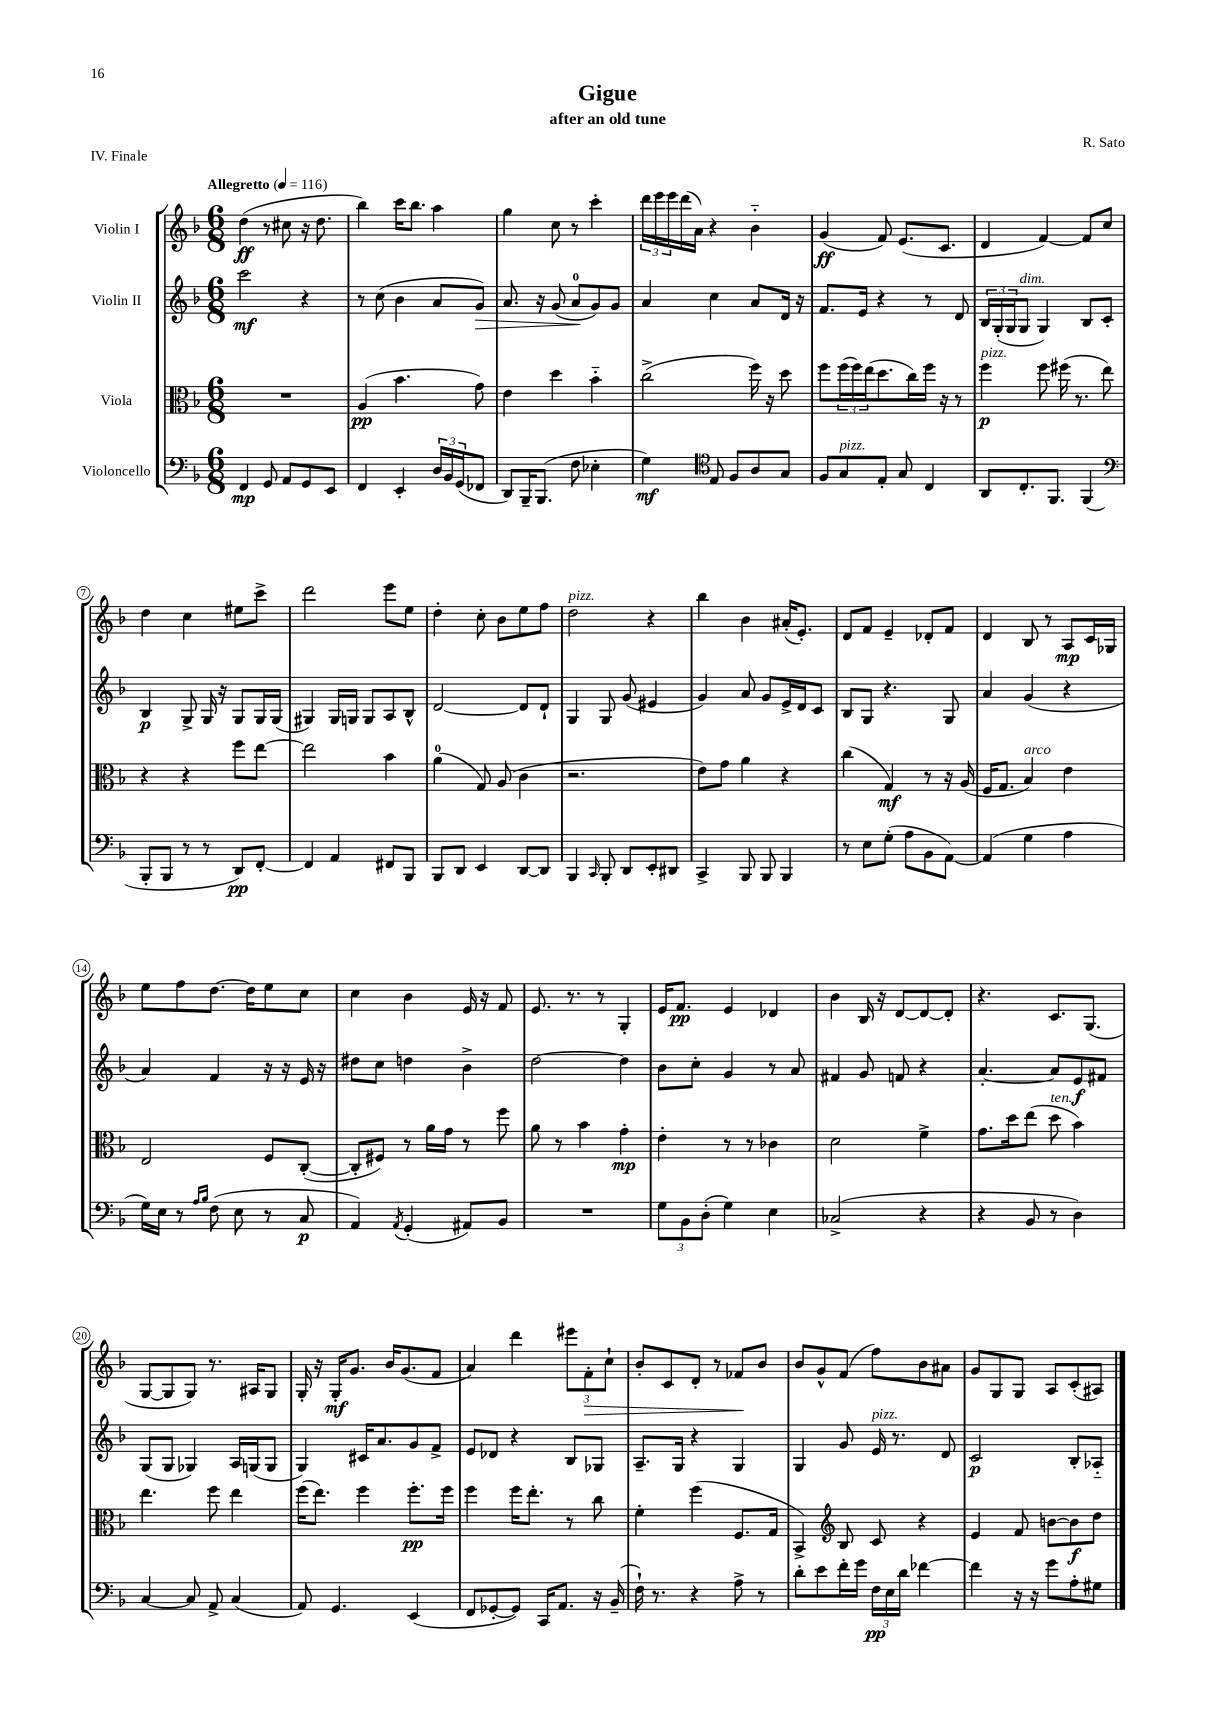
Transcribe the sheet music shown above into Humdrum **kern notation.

**kern	**kern	**kern	**kern
*staff4	*staff3	*staff2	*staff1
*clefF4	*clefC3	*clefG2	*clefG2
*k[b-]	*k[b-]	*k[b-]	*k[b-]
*M6/8	*M6/8	*M6/8	*M6/8
*MM116	*MM116	*MM116	*MM116
4FF/	2.r	2ccc\	(4dd\
8GG/	.	.	8r
8AA/L	.	.	8cc#\
8GG/	.	4r	16r
.	.	.	8.dd\
8EE/J	.	.	.
=	=	=	=
4FF/	(4A/	8r	4bb-\)
.	.	(8cc\	.
4EE'/	4.b-\	4b-\	16ccc\LK
.	.	.	8.bb-\J
24D/LL	.	8a/L	4aa\
24BB-/	.	.	.
(24GG/J	.	.	.
8FF-/J	8g\)	8g/J)	.
=	=	=	=
8DD/L)	4e\	8.a/	4gg\
16BBB-~/K	.	.	.
(8.BBB-/J	.	16r	.
.	4dd\	(8g/	8cc\
8F\	.	8a/L	8r
4E-'\	4b-'~\	8g/)	4ccc'\
.	.	8g/J	.
=	=	=	=
4G\)	(2cc^\	4a/	24ddd\LL
.	.	.	24eee\
.	.	.	24eee\
.	.	.	(16ddd\
.	.	.	16a\JJ)
*clefC4	*	*	*
8E/	.	4cc\	4r
8F/L	.	.	.
8A/	16ff\)	8a/L	4b-'~\
.	16r	.	.
8G/J	8dd\	16d/Jk	.
.	.	16r	.
=	=	=	=
8F/L	8ff\L	8.f/L	(4g/
8G/	(24ff\L	.	.
.	24ff\)	.	.
.	.	16e/Jk	.
.	(24ee\J	.	.
8E'/J	8.dd\	4r	8f/)
8G/	.	.	(8.e/L
.	16cc\L)	.	.
4C/	16ff\JJ	8r	.
.	16r	.	8.c/J
.	8r	8d/	.
=	=	=	=
8AA/L	4ff\	24B-/LL	4d/
.	.	(24G'/	.
.	.	24G/J	.
8.C'/	.	8G/J	.
.	8ff\	4G/)	[4f/)
8.FF/J	.	.	.
.	(16ff#\	.	.
.	8.r	.	.
(4FF/	.	8B-/L	8f/]L
.	8ee\)	8c'/J	8cc/J
=	=	=	=
*clefF4	*	*	*
8BBB-'/L	4r	4B-/	4dd\
8BBB-/J	.	.	.
8r	4r	8G^/	4cc\
8r	.	16G/	.
.	.	16r	.
8DD/L)	8ff\L	8G/L	8ee#\L
[8FF'/J	[8ee\J	16G/L	8ccc^\J
.	.	(16G/JJ	.
=	=	=	=
4FF/]	2ee\]	4G#/)	2ddd\
4AA/	.	16G#/LL	.
.	.	16G/JJ	.
.	.	8G/L	.
8FF#/L	4b-\	8A/	8eee\L
8BBB-/J	.	8B-^^/J	8ee\J
=	=	=	=
8BBB-/L	(4a\	[2d/	4dd'\
8DD/J	.	.	.
4EE/	8G/)	.	8cc'\
.	(8A/	.	8b-\L
[8DD/L	4c\	8d/]L	8ee\
8DD/]J	.	8d`/J	8ff\J
=	=	=	=
4BBB-/	2.r	4G/	2dd\
16qqCC/	.	.	.
8BBB-'/	.	8G/	.
8DD/L	.	(8g/	.
8EE'/	.	4e#/	4r
8DD#/J	.	.	.
=	=	=	=
4CC^/	8e\L)	4g/)	4bb-\
.	8g\J	.	.
8BBB-/	4a\	8a/	4b-\
8BBB-/	.	8g/L	.
4BBB-/	4r	16e^/L	(16a#'/LK
.	.	16d/J	8.e'/J)
.	.	8c/J	.
=	=	=	=
8r	(4cc\	8B-/L	8d/L
8E\L	.	8G/J	8f/J
(8G'\J	4G/)	4.r	4e~/
8A\L	.	.	.
8BB-\	8r	.	8d-'/L
[8AA\J)	16r	8G/	8f/J
.	(16A/	.	.
=	=	=	=
(4AA/]	16F/LK	4a/	4d/
.	8.G/J	.	.
4G\	4B-/)	(4g/	8B-/
.	.	.	8r
4A\	4e\	4r	8A/L
.	.	.	16c/L
.	.	.	16G-/JJ
=	=	=	=
16G\LL)	2E/	4a/)	8ee\L
16E\JJ	.	.	.
8r	.	.	8ff\
16qqA/LL	.	.	.
16qqB-/JJ	.	.	.
(8F\	.	4f/	[8.dd\J
8E\	.	.	.
.	.	.	16dd\]LK
8r	8F/L	16r	8ee\
.	.	16r	.
8C/	([8C'/J	16e/	8cc\J
.	.	16r	.
=	=	=	=
4AA/)	8C'/]L	8dd#\L	4cc\
.	8F#/J)	8cc\J	.
8qAA/	.	.	.
(4GG'/	8r	4dd\	4b-\
.	16a\LL	.	.
.	16g\JJ	.	.
8AA#/L)	8r	4b-^\	16e/
.	.	.	16r
8BB-/J	8ff\	.	8f/
=	=	=	=
2.r	8a\	[2dd\	8.e/
.	8r	.	.
.	.	.	8.r
.	4b-\	.	.
.	.	.	8r
.	4g'\	4dd\]	4G'/
=	=	=	=
12G\L	4e'\	8b-\L	16e/LK
.	.	.	8.f/J
12BB-\	.	.	.
.	.	8cc'\J	.
(12D'\J	.	.	.
4G\)	8r	4g/	4e/
.	8r	.	.
4E\	4c-\	8r	4d-/
.	.	8a/	.
=	=	=	=
(2C-^/	2d\	4f#/	4b-\
.	.	8g/	16B-/
.	.	.	16r
.	.	8f/	[8d/L
4r	4f^\	4r	8d/_
.	.	.	8d'/]J
=	=	=	=
4r	8.g\L	[4.a'/	4.r
.	16dd\k	.	.
8BB-/	(8ee\J	.	.
8r	8dd\	8a/]L	8.c/L
4D\)	4b-\)	8e/	.
.	.	.	(8.G/J
.	.	8f#/J	.
=	=	=	=
[4C/	4.ee\	(8G/L	[8G/L
.	.	8G/J	8G/]
8C/]	.	4G-/)	8G/J)
8AA^/	8ff\	.	8.r
(4C/	4ee\	16A/LL	.
.	.	(16G/J	16A#/LK
.	.	8G/J	8G/J
=	=	=	=
8AA/)	(16ff\LK	4G/)	16G'/
.	8.ee\J)	.	16r
4.GG/	.	.	16G'/LK
.	.	.	8.g/J
.	4ff\	16c#/LK	.
.	.	8.a/	.
.	.	.	16b-/LK
.	.	.	(8.g/
(4EE/	8.ff'\L	8g/	.
.	.	8f^/J	8f/J
.	16ff\Jk	.	.
=	=	=	=
8FF/L	4ff\	8e/L	4a/)
[8GG-'/	.	8d-/J	.
8GG-/]J)	16ff\LK	4r	4ddd\
.	8.ee'\J	.	.
16CC/LK	.	.	.
8.AA/J	.	.	.
.	8r	8B-/L	12eee#\L
.	.	.	12f'\
16r	8cc\	8G-/J	.
.	.	.	12cc`\J
(16BB-~/	.	.	.
=	=	=	=
16F`\)	4f'\	8.A~/L	8b-'/L
8.r	.	.	.
.	.	.	8c/
.	.	16G/Jk	.
4r	(4ff\	4r	8d'/J
.	.	.	8r
8A^\	8.F/L	4G/	8f-/L
8r	.	.	8b-/J
.	16G/Jk	.	.
=	=	=	=
8d'\L	4BB-^/)	4G/	8b-/L
8e\	.	.	8g^^/
*	*clefG2	*	*
16f'\L	8B-/	8g/	(8f/J
16g\JJ	.	.	.
24F\LL	8c/	16e/	8ff\L)
24E\	.	.	.
.	.	8.r	.
24d\JJ	.	.	.
[4f-\	4r	.	8b-\
.	.	8d/	8a#\J
=	=	=	=
4f-\]	4e/	2c/	8g/L
.	.	.	8G/
16r	8f/	.	8G/J
16r	.	.	.
8g\L	[8b\L	.	8A/L
8A'\	8b\]	8B-'/L	(8c'/
8G#\J	8dd\J	8A-'~/J	8A#/J)
==	==	==	==
*-	*-	*-	*-
